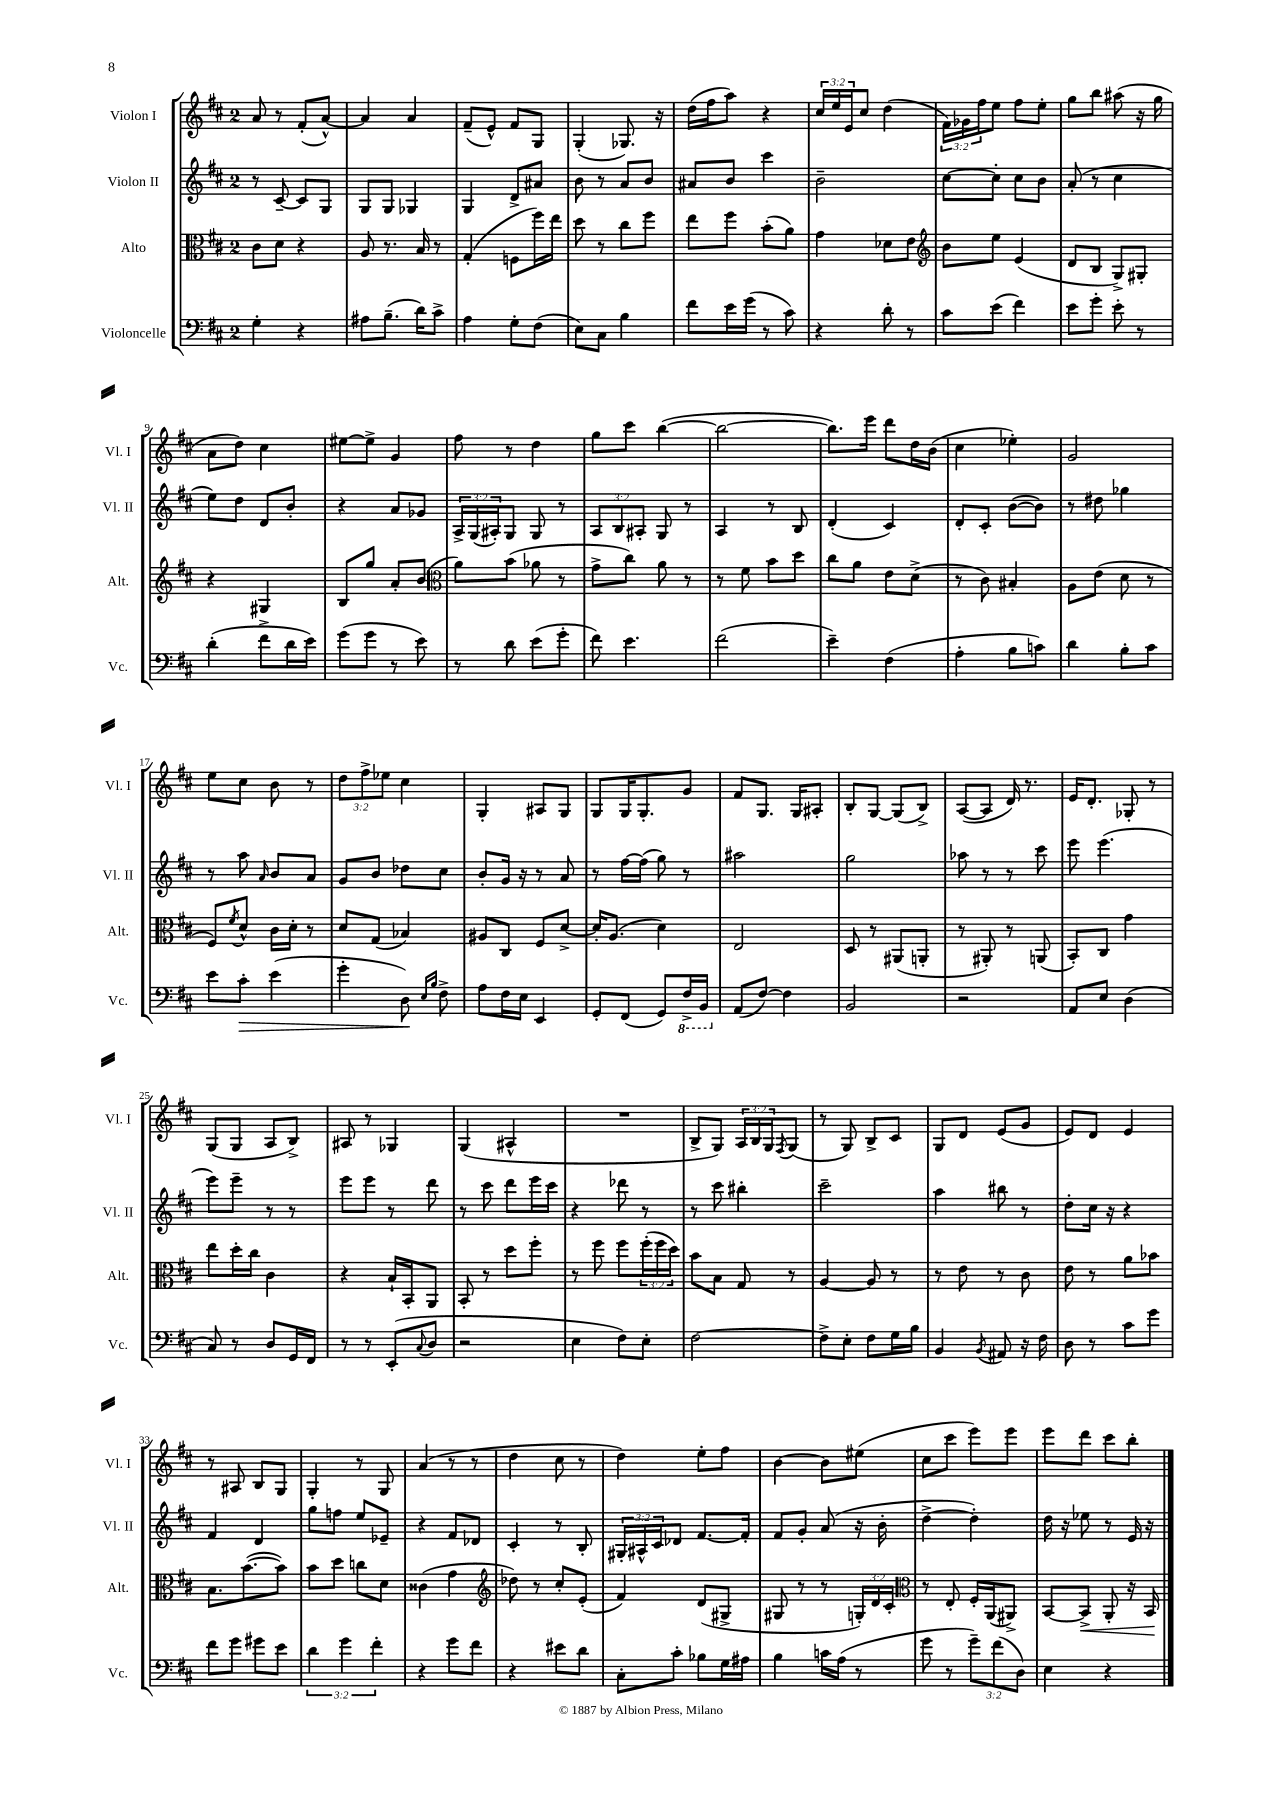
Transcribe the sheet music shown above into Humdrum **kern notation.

**kern	**kern	**kern	**kern
*staff4	*staff3	*staff2	*staff1
*clefF4	*clefC3	*clefG2	*clefG2
*k[f#c#]	*k[f#c#]	*k[f#c#]	*k[f#c#]
*M2/4	*M2/4	*M2/4	*M2/4
4G'	8c#	8r	8a
.	8d	[8c#~	8r
4r	4r	8c#]	(8f#'
.	.	8G	[8a^^)
=	=	=	=
8A#	8A	8G	4a]
(8.B~	8.r	8G	.
.	.	4G-	4a
16d)	16B	.	.
8c#^	8r	.	.
=	=	=	=
4A	(4G'	4G	(8f#~
.	.	.	8e^^)
8G'	8F	8d^	8f#
(8F#	16ff#)	8a#	8G
.	16ee	.	.
=	=	=	=
8E)	8dd	8b	(4G'
8C#	8r	8r	.
4B	8cc#	8a	8.G-)
.	8ff#	8b	.
.	.	.	16r
=	=	=	=
8f#	8ee	8a#	(16dd
.	.	.	16ff#
16e	8ff#	8b	8aa)
(16g	.	.	.
8r	(8b'	4ccc#	4r
8c#)	8a)	.	.
=	=	=	=
4r	4g	2b~	24cc#
.	.	.	24ee
.	.	.	24e
.	.	.	8cc#
8d'	8d-	.	(4dd
8r	8e	.	.
=	=	=	=
*	*clefG2	*	*
8c#	8b	[8cc#	24f#)
.	.	.	24g-
.	.	.	24ff#
(8e	8ee	8cc#']	8ee
4f#)	(4e	8cc#	8ff#
.	.	8b	8ee'
=	=	=	=
8e	8d	(8a'	8gg
8g'	8B	8r	8bb
8e'	8G^)	4cc#	(8aa#
8r	8G#'	.	16r
.	.	.	16gg
=	=	=	=
(4d'	4r	8ee)	8a
.	.	8dd	8dd)
8f#^	4G#	8d	4cc#
16d	.	8b'	.
16e)	.	.	.
=	=	=	=
(8g	8B	4r	[8ee#
8g	8gg	.	8ee#^]
8r	8a'	8a	4g
8e)	(8b	8g-	.
=	=	=	=
*	*clefC3	*	*
8r	8a)	24A^	8ff#
.	.	(24G	.
.	.	24A#')	.
8d	(8b	8G	8r
(8e	8a-	8G	4dd
8g'	8r	8r	.
=	=	=	=
8f#)	8g^	12A	8gg
.	.	12B	.
4.e	8cc#)	.	8ccc#
.	.	12A#'	.
.	8a	8G	([4bb
.	8r	8r	.
=	=	=	=
(2f#	8r	4A	2bb_
.	8f#	.	.
.	8b	8r	.
.	8dd	8B	.
=	=	=	=
4e~)	8cc#	(4d'	8.bb])
.	8a	.	.
.	.	.	16eee
(4F#	8e	4c#)	8ddd
.	(8d^	.	16dd
.	.	.	(16b
=	=	=	=
4A'	8r	8d'	4cc#
.	8c#)	8c#'	.
8B	4B#'	([8b	4ee-')
8c)	.	8b])	.
=	=	=	=
4d	8A	8r	2g
.	(8e	8dd#	.
8B'	8d	4gg-	.
8c#	8r	.	.
=	=	=	=
8e	8F#)	8r	8ee
.	8qf#	.	.
8c#'	8d^^	8aa	8cc#
.	.	16qqa	.
(4e	16c#	8b	8b
.	16d'	.	.
.	8r	8a	8r
=	=	=	=
4g'	8d	8g	12dd
.	.	.	12ff#^
.	(8G	8b	.
.	.	.	12ee-
8D)	4B-)	8dd-	4cc#
16qqE	.	.	.
16qqB	.	.	.
8F#^	.	8cc#	.
=	=	=	=
8A	8A#	8b'	4G'
16F#	8C#	16g	.
16E	.	16r	.
4EE	8F#	8r	8A#
.	[8d^	8a	8G
=	=	=	=
8GG'	16d']	8r	8G
.	(8.A	.	.
(8FF#	.	[16ff#	16G
.	.	(16ff#]	8.G'
8GG)	4d)	8gg)	.
16FF#^	.	8r	8g
16BBB	.	.	.
=	=	=	=
(8AA	2E	2aa#	8f#
[8F#)	.	.	8.G
4F#]	.	.	.
.	.	.	16G
.	.	.	8A#'
=	=	=	=
2BB	8D	2gg	8B'
.	8r	.	[8G
.	(8AA#	.	(8G]
.	8AA'	.	8B^)
=	=	=	=
2r	8r	8aa-	([8A
.	8AA#')	8r	8A]
.	8r	8r	16d)
.	.	.	8.r
.	(8AA	8ccc#	.
=	=	=	=
8AA	8BB')	8eee	16e
.	.	.	8.d'
8E	8C#	(4.eee	.
(4D	4g	.	8G-'
.	.	.	8r
=	=	=	=
8C#)	8ee	8eee)	(8G
8r	16dd'	8eee~	8G
.	16cc#	.	.
8D	4c#	8r	8A
16GG	.	8r	8B^)
16FF#	.	.	.
=	=	=	=
8r	4r	8eee	8A#
8r	.	8eee	8r
(8EE'	16B`	8r	4G-
.	16BB'	.	.
8qqC#	.	.	.
8D	8AA	8ddd	.
=	=	=	=
2r	8BB'	8r	(4G
.	8r	8ccc#	.
.	8dd	8ddd	4A#^^
.	8ff#'	16eee	.
.	.	16ccc#	.
=	=	=	=
4E	8r	4r	2r
.	8ff#	.	.
8F#)	8ff#	8ddd-	.
8E'	(24ff#'	8r	.
.	24ff#	.	.
.	24dd)	.	.
=	=	=	=
[2F#	8b	8r	8B^
.	8B	8ccc#	8G)
.	8G	4bb#'	24A
.	.	.	24B
.	.	.	24G
.	.	.	8qF#
.	8r	.	(8G
=	=	=	=
8F#^]	[4A	2ccc#~	8r
8E'	.	.	8G)
8F#	8A]	.	8B^
16G	8r	.	8c#
16B	.	.	.
=	=	=	=
4BB	8r	4aa	8G
.	8e	.	8d
8qBB	.	.	.
8AA#	8r	8bb#	(8e
16r	8c#	8r	8g
16F#	.	.	.
=	=	=	=
8D	8e	8dd'	8e)
8r	8r	16cc#	8d
.	.	16r	.
8c#	8a	4r	4e
8g	8b-	.	.
=	=	=	=
8f#	8.B	4f#	8r
8g	.	.	8A#
.	([8.b	.	.
8g#	.	4d	8B
8e	8b])	.	8G
=	=	=	=
6d	8b	8gg	4G'
.	8dd	8ff	.
6g	.	.	.
.	8cc	8ee	8r
6f#'	.	.	.
.	8d	8e-~	8G
=	=	=	=
4r	(4c##	4r	(4a
8g	4g	8f#	8r
8f#	.	8d-	8r
=	=	=	=
*	*clefG2	*	*
4r	8dd-)	4c#'	4dd
.	8r	.	.
8e#	8cc#'	8r	8cc#
8d	(8e'	8B'	8r
=	=	=	=
8C#'	4f#)	24G#'	4dd)
.	.	24A#^^	.
.	.	24c#	.
8c#'	.	8d-	.
8B-	(8d	[8.f#	8ee'
16G	8G#^	.	8ff#
16A#	.	16f#']	.
=	=	=	=
4B	8G#	8f#	[4b
.	8r	8g'	.
16c	8r	(8a	8b]
(16A	.	.	.
8r	24G')	16r	(8ee#
.	24d	.	.
.	.	16b'	.
.	24c#'	.	.
=	=	=	=
*	*clefC3	*	*
8g	8r	[4dd^	8cc#
8r	8E'	.	8ccc#
12g~)	16F#'	4dd'])	8eee)
.	(16AA	.	.
(12f#	.	.	.
.	8AA#^)	.	8eee
12D)	.	.	.
=	=	=	=
4E	[8BB	16dd	8eee
.	.	16r	.
.	8BB^]	8ee-	8ddd
4r	8AA'	8r	8ccc#
.	16r	16e	8bb'
.	16BB	16r	.
==	==	==	==
*-	*-	*-	*-
